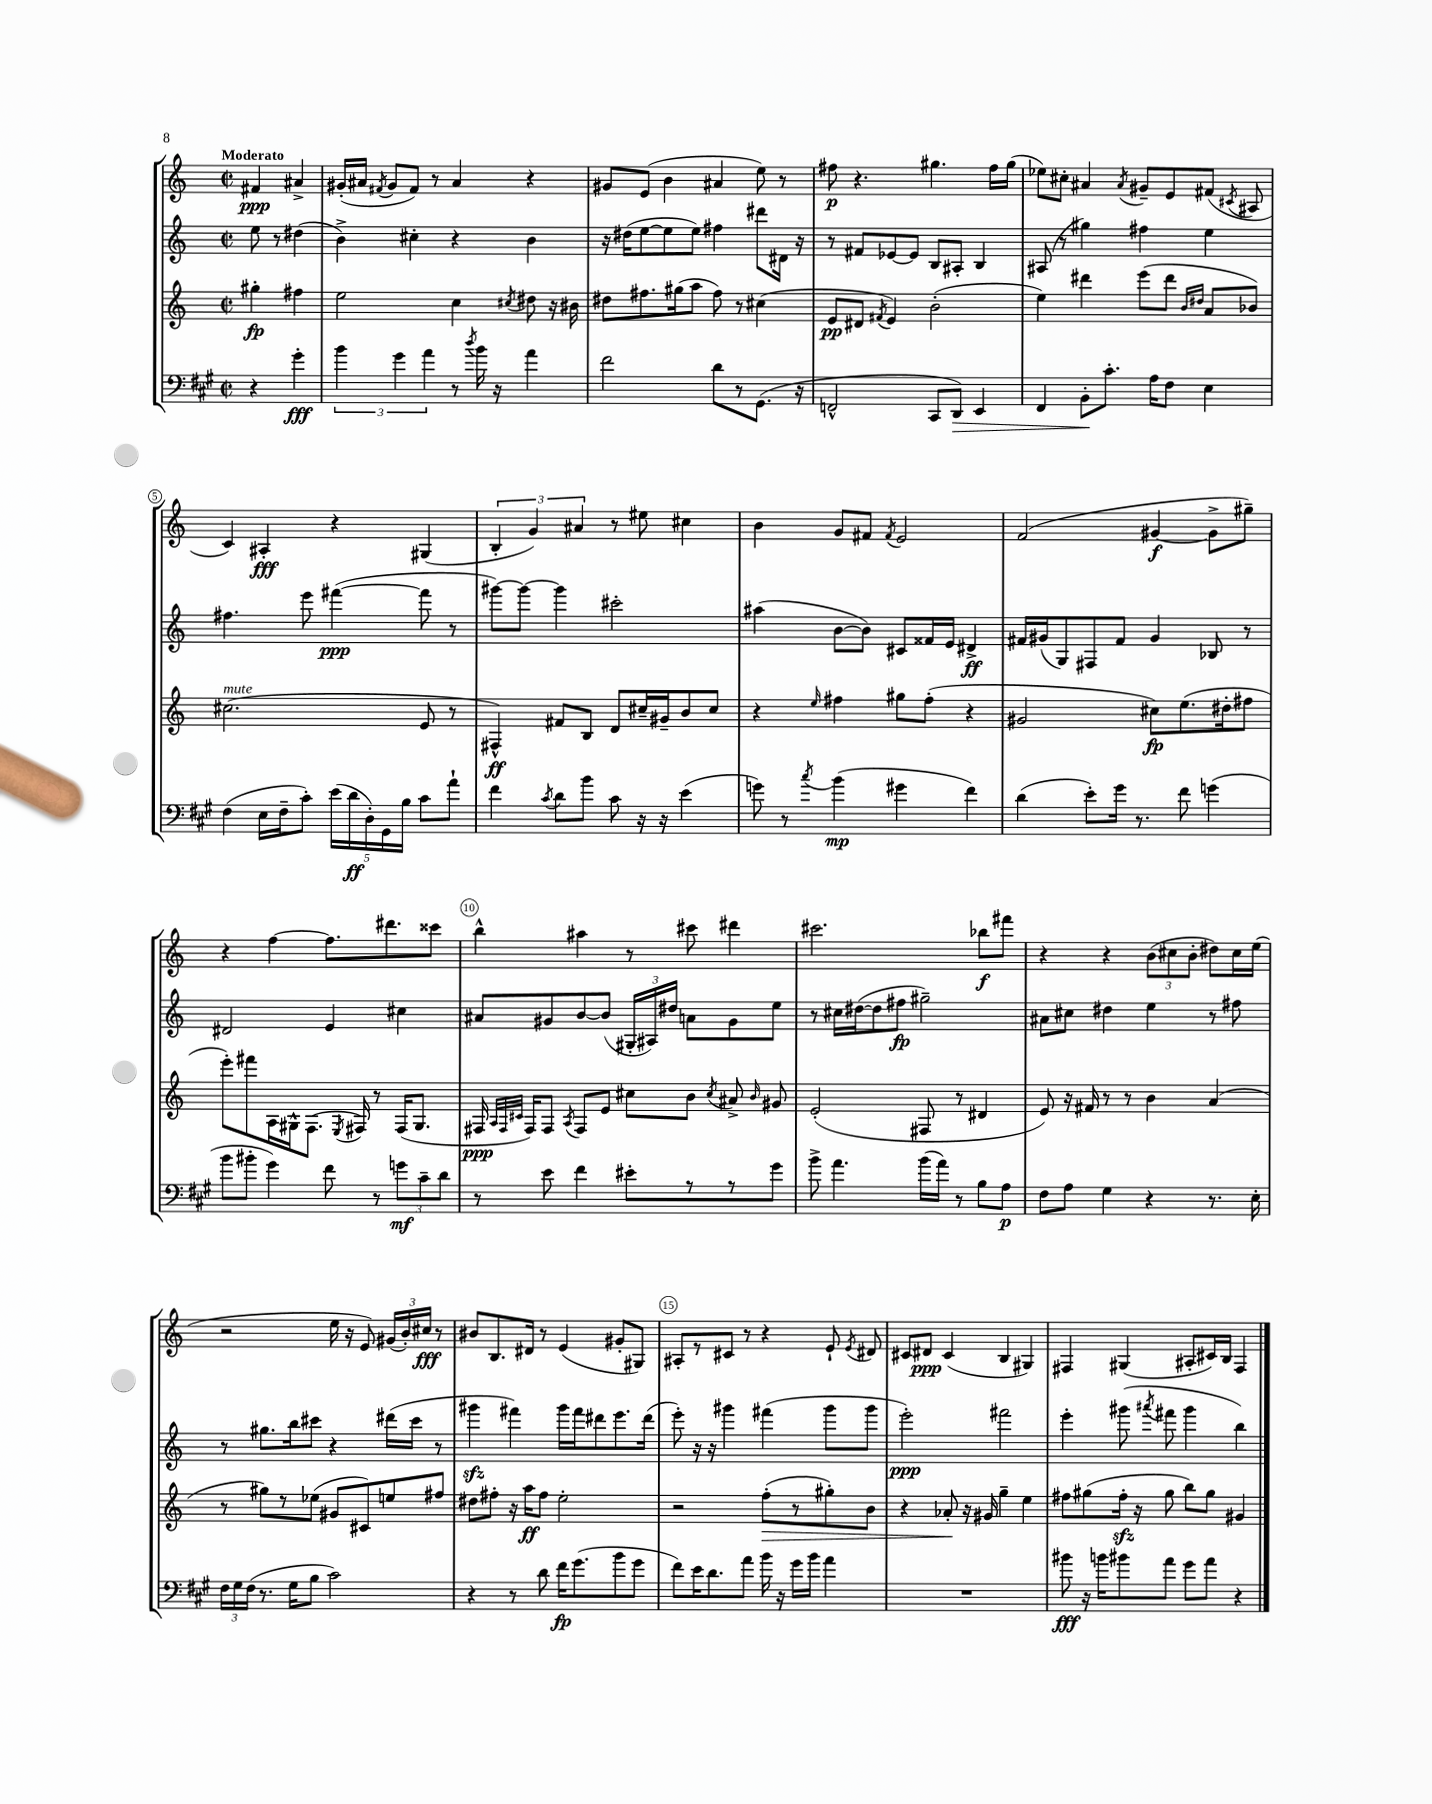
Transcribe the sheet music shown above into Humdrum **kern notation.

**kern	**dynam	**kern	**dynam	**kern	**dynam	**kern	**dynam
*part4	*part4	*part3	*part3	*part2	*part2	*part1	*part1
*staff4	*staff4	*staff3	*staff3	*staff2	*staff2	*staff1	*staff1
*clefF4	*	*clefG2	*	*clefG2	*	*clefG2	*
*k[f#c#g#]	*	*k[]	*	*k[]	*	*k[]	*
*M2/2	*	*M2/2	*	*M2/2	*	*M2/2	*
*met(c|)	*	*met(c|)	*	*met(c|)	*	*met(c|)	*
=	=	=	=	=	=	=	=
!	!	!	!	!	!	!LO:TX:a:B:t=Moderato	!
4r	.	4gg#X'\	fp	8ee\	.	4f#X/	ppp
.	.	.	.	8r	.	.	.
4g#'\	fff	4ff#X\	.	(4dd#X\	.	4a#X^/	.
=1	=1	=1	=1	=1	=1	=1	=1
6b\	.	2ee\	.	4b^\)	.	(16g#X'/LL	.
.	.	.	.	.	.	16a#X/JJ	.
.	.	.	.	.	.	8qf#X/	.
.	.	.	.	.	.	8g#/L	.
6g#\	.	.	.	.	.	.	.
.	.	.	.	4cc#X'\	.	8f#/J)	.
6a\	.	.	.	.	.	.	.
.	.	.	.	.	.	8r	.
8r	.	4cc\	.	4r	.	4a#/	.
8qdd/	.	.	.	.	.	.	.
16b\	.	.	.	.	.	.	.
16r	.	.	.	.	.	.	.
.	.	8qcc#X/	.	.	.	.	.
4a\	.	8dd#X\	.	4b\	.	4r	.
.	.	16r	.	.	.	.	.
.	.	16b#X\	.	.	.	.	.
=2	=2	=2	=2	=2	=2	=2	=2
2f#\	.	8dd#X\L	.	16r	.	8g#X/L	.
.	.	.	.	(16dd#X\KL	.	.	.
.	.	8.ff#X\	.	[8ee\	.	(8e/J	.
.	.	.	.	8ee\]	.	4b\	.
.	.	(16gg#X\k	.	.	.	.	.
.	.	8aa\J	.	8ee\J)	.	.	.
8d\L	.	8ff#\)	.	4ff#X\	.	4a#X/	.
8r	.	8r	.	.	.	.	.
(8.GG#\J	.	(4cc#X\	.	8ddd#X\L	.	8ee\)	.
.	.	.	.	16d#X\Jk	.	8r	.
16r	.	.	.	16r	.	.	.
=3	=3	=3	=3	=3	=3	=3	=3
2FFn^^/	.	8e/L	pp	8r	.	8ff#X\	p
.	.	8d#X/J	.	8f#X/L	.	4.r	.
.	.	8qf#X/	.	.	.	.	.
.	.	4e/)	.	[8e-X/	.	.	.
.	.	.	.	8e-/J]	.	.	.
8CC#/L	.	(2b'\	.	8B/L	.	4.gg#X\	.
!	!LO:HP:b	!	!	!	!	!	!
8DD/J)	>	.	.	8A#X'/J	.	.	.
4EE/	.	.	.	4B/	.	.	.
.	.	.	.	.	.	16ff#\LL	.
.	.	.	.	.	.	(16gg#\JJ	.
=4	=4	=4	=4	=4	=4	=4	=4
4FF#/	.	4ee\)	.	(8A#X/	.	8ee-X\L)	.
.	.	.	.	8r	.	8cc#X'\J	.
8BB'\L	.	4ddd#X\	.	4gg#X\)	.	4a#X/	.
8.c#'\J	]	.	.	.	.	.	.
.	.	.	.	.	.	8qa#/	.
.	.	(8eee\L	.	4ff#X\	.	8g#X~/L	.
16A\KL	.	.	.	.	.	.	.
8F#\J	.	8ddd#\J	.	.	.	8e/	.
.	.	16qqb/LL	.	.	.	.	.
.	.	16qqdd#X/JJ	.	.	.	.	.
4E\	.	8a/L	.	4ee\	.	(8f#X/J	.
.	.	.	.	.	.	8qc#X/	.
.	.	8b-X/J)	.	.	.	8A#X/	.
!!LO:LB:g=z
=5	=5	=5	=5	=5	=5	=5	=5
!	!	!LO:TX:a:i:t=mute	!	!	!	!	!
(4F#\	.	(2.cc#X\	.	4.ff#X\	.	4c/)	.
16E\LL	.	.	.	.	.	4A#X'/	fff
16F#~\J	.	.	.	.	.	.	.
8c#'\J)	.	.	.	8eee\	.	.	.
(20e\LL	.	.	.	([4fff#X\	ppp	4r	.
20d\	ff	.	.	.	.	.	.
20D'\)	.	.	.	.	.	.	.
20GG#\	.	.	.	.	.	.	.
20B\JJ	.	.	.	.	.	.	.
8c#\L	.	8e/	.	8fff#\]	.	(4G#X/	.
8a`\J	.	8r	.	8r	.	.	.
=6	=6	=6	=6	=6	=6	=6	=6
4f#\	.	4F#X^^/)	ff	[8ggg#X\L)	.	6B'/	.
.	.	.	.	8ggg#\J_	.	.	.
.	.	.	.	.	.	6g/)	.
8qc#/	.	.	.	.	.	.	.
8d\L	.	8f#X/L	.	4ggg#\]	.	.	.
.	.	.	.	.	.	6a#X/	.
8b\J	.	8B/J	.	.	.	.	.
8c#\	.	8d/L	.	2ccc#X'\	.	8r	.
16r	.	16cc#X~/L	.	.	.	8ee#X\	.
16r	.	16g#X~/J	.	.	.	.	.
(4e\	.	8b/	.	.	.	4cc#X\	.
.	.	8cc#/J	.	.	.	.	.
=7	=7	=7	=7	=7	=7	=7	=7
8gn\)	.	4r	.	(4aa#X\	.	4b\	.
8r	.	.	.	.	.	.	.
8qcc#/	.	16qqee/	.	.	.	.	.
(4b\	mp	4ff#X\	.	[8b\L	.	8g/L	.
.	.	.	.	8b\J])	.	8f#X/J	.
.	.	.	.	.	.	8qf#/	.
4g#X\	.	8gg#X\L	.	8c#X/L	.	2e/	.
.	.	(8ff#'\J	.	16f##X/L	.	.	.
.	.	.	.	16e/JJ	.	.	.
4f#\)	.	4r	.	4d#X^/	ff	.	.
=8	=8	=8	=8	=8	=8	=8	=8
(4d\	.	2g#X/	.	16f#X/LL	.	(2f/	.
.	.	.	.	(16g#X/J	.	.	.
.	.	.	.	8G/)	.	.	.
8e'\L)	.	.	.	8F#X/	.	.	.
16g#\Jk	.	.	.	8f#/J	.	.	.
8.r	.	.	.	.	.	.	.
.	.	8cc#X\L)	fp	4g#/	.	[4g#X/	f
8f#\	.	(8.ee\	.	.	.	.	.
(4gn\	.	.	.	8B-X/	.	8g#^\L]	.
.	.	16dd#X'\k	.	.	.	.	.
.	.	8ff#X\J	.	8r	.	8gg#X~\J)	.
!!LO:LB:g=z
=9	=9	=9	=9	=9	=9	=9	=9
8b\L	.	8eee'\L)	.	2d#X/	.	4r	.
8b#X'\J	.	8fff#X\	.	.	.	.	.
4g#\)	.	16A\L	.	.	.	[4ff\	.
.	.	16G#X^^\J	.	.	.	.	.
.	.	(8.F\J	.	.	.	.	.
8f#\	.	.	.	4e/	.	8.ff\L]	.
.	.	8qE/	.	.	.	.	.
.	.	16F#X/)	.	.	.	.	.
8r	.	8r	.	.	.	.	.
.	.	.	.	.	.	8.ddd#X\	.
12gn\L	mf	(16F#/KL	.	4cc#X\	.	.	.
.	.	8.G#/J	.	.	.	.	.
12c#~\	.	.	.	.	.	.	.
.	.	.	.	.	.	8ccc##X\J	.
12d\J	.	.	.	.	.	.	.
=10	=10	=10	=10	=10	=10	=10	=10
8r	.	16F#X/	ppp	8a#X/L	.	4bb^^\	.
.	.	32qqA/LLL	.	.	.	.	.
.	.	32qqF#/	.	.	.	.	.
.	.	32qqc#X/JJJ	.	.	.	.	.
.	.	16F#/KL)	.	.	.	.	.
8e\	.	8F#/J	.	8g#X/	.	.	.
.	.	8qA/	.	.	.	.	.
4f#\	.	8F#/L	.	[8b/	.	4aa#X\	.
.	.	8e/J	.	(8b/J]	.	.	.
8e#X'\L	.	8cc#X\L	.	24G#X'/LL	.	8r	.
.	.	.	.	24A#X/)	.	.	.
.	.	.	.	24dd#X/JJ	.	.	.
8r	.	8b\J	.	8an\L	.	8ccc#X\	.
.	.	8qcc#/	.	.	.	.	.
8r	.	8a#X^/	.	8g#\	.	4ddd#X\	.
.	.	16qqb/	.	.	.	.	.
8g#\J	.	8g#X/	.	8ee\J	.	.	.
=11	=11	=11	=11	=11	=11	=11	=11
8b^\	.	(2e'/	.	8r	.	2.ccc#X\	.
4.a\	.	.	.	16cc#X\LL	.	.	.
.	.	.	.	([16dd#X\J	.	.	.
.	.	.	.	8dd#\]	.	.	.
.	.	.	.	8ff#X\J	fp	.	.
(16b\LL	.	8F#X/	.	2gg#X~\)	.	.	.
16a\JJ)	.	.	.	.	.	.	.
8r	.	8r	.	.	.	.	.
8B\L	.	4d#X/	.	.	.	8bb-X\L	f
8A\J	p	.	.	.	.	8fff#X\J	.
=12	=12	=12	=12	=12	=12	=12	=12
8F#\L	.	8e/)	.	8a#X\L	.	4r	.
8A\J	.	16r	.	8cc#X\J	.	.	.
.	.	16f#X/	.	.	.	.	.
4G#\	.	8r	.	4dd#X\	.	4r	.
.	.	8r	.	.	.	.	.
4r	.	4b\	.	4ee\	.	(12b\L	.
.	.	.	.	.	.	12cc#X\	.
.	.	.	.	.	.	12b'\J	.
8.r	.	(4a/	.	8r	.	8dd#X\L)	.
.	.	.	.	8ff#X\	.	16cc#\L	.
16E'\	.	.	.	.	.	(16ee\JJ	.
!!LO:LB:g=z
=13	=13	=13	=13	=13	=13	=13	=13
24F#\LL	.	8r	.	8r	.	2r	.
24G#\	.	.	.	.	.	.	.
(24F#\JJ	.	.	.	.	.	.	.
8.r	.	8gg#X\L)	.	8.gg#X\L	.	.	.
.	.	8r	.	.	.	.	.
16G#\KL	.	.	.	16bb\k	.	.	.
8B\J	.	(8ee-X\J	.	8ccc#X\J	.	.	.
2c#\)	.	8g#X/L	.	4r	.	16ee\	.
.	.	.	.	.	.	16r	.
.	.	8c#X/)	.	.	.	8e/)	.
.	.	8een/	.	(16ddd#X\LL	.	(24g#X/LL	.
.	.	.	.	.	.	24b'/)	.
.	.	.	.	16ccc#\JJ	.	.	.
.	.	.	.	.	.	24cc#X/JJ	fff
.	.	8ff#X/J	.	8r	.	8r	.
=14	=14	=14	=14	=14	=14	=14	=14
4r	.	8dd#X\L	.	4ggg#Xzz\	.	8b#X/L	.
.	.	8ff#X'\J	.	.	.	8.B/	.
8r	.	16r	.	4fff#X\)	.	.	.
.	.	16aa\KL	ff	.	.	16d#X/Jk	.
8d\	.	8ff#\J	.	.	.	8r	.
16f#\KL	fp	2ee'\	.	16ggg#\LL	.	(4e/	.
(8.g#\	.	.	.	16fff#\J	.	.	.
.	.	.	.	8ddd#X\	.	.	.
8b\	.	.	.	8.eee\	.	8g#X'/L	.
8g#\J	.	.	.	.	.	8G#X/J)	.
.	.	.	.	(16ddd#\Jk	.	.	.
=15	=15	=15	=15	=15	=15	=15	=15
8f#\L)	.	2r	.	8eee'\)	.	8A#X'/L	.
16e\K	.	.	.	16r	.	8r	.
8.d\	.	.	.	16r	.	.	.
.	.	.	.	4ggg#X\	.	8c#X/J	.
8a\J	.	.	.	.	.	8r	.
!	!	!	!LO:HP:b	!	!	!	!
16b\	.	(8ff'\L	>	(4fff#X\	.	4r	.
16r	.	.	.	.	.	.	.
16g#\LL	.	8r	.	.	.	.	.
16b\JJ	.	.	.	.	.	.	.
4a\	.	8gg#X'\)	.	8ggg#\L	.	8e`/	.
.	.	.	.	.	.	8qe/	.
.	.	8b\J	.	8ggg#\J	.	8d#X/	.
=16	=16	=16	=16	=16	=16	=16	=16
1r	.	4r	.	2eee'\)	ppp	8c#X/L	.
.	.	.	.	.	.	8d#X/J	ppp
.	.	8a-X'/	.	.	.	(4c#/	.
.	.	16r	]	.	.	.	.
.	.	16g#X/	.	.	.	.	.
.	.	4gg~\	.	2fff#X\	.	4B/	.
.	.	4ee\	.	.	.	4G#X/)	.
=17	=17	=17	=17	=17	=17	=17	=17
8b#X\	fff	8ff#X\L	.	4eee'\	.	4F#X/	.
16r	.	(8gg#X\	.	.	.	.	.
16bn\KL	.	.	.	.	.	.	.
8b#X\	.	16ff#zz'\Jk	.	(8ggg#X\	.	(4G#X/	.
.	.	16r	.	.	.	.	.
.	.	.	.	8qaaa#X/	.	.	.
8a\J	.	8gg#\	.	8fff#X\	.	.	.
8g#\L	.	8bb\L)	.	4ggg#\	.	8A#X'/L	.
8a\J	.	8gg#\J	.	.	.	16c#X/L)	.
.	.	.	.	.	.	16B/JJ	.
4r	.	4g#X/	.	4bb\)	.	4F#/	.
==	==	==	==	==	==	==	==
*-	*-	*-	*-	*-	*-	*-	*-
